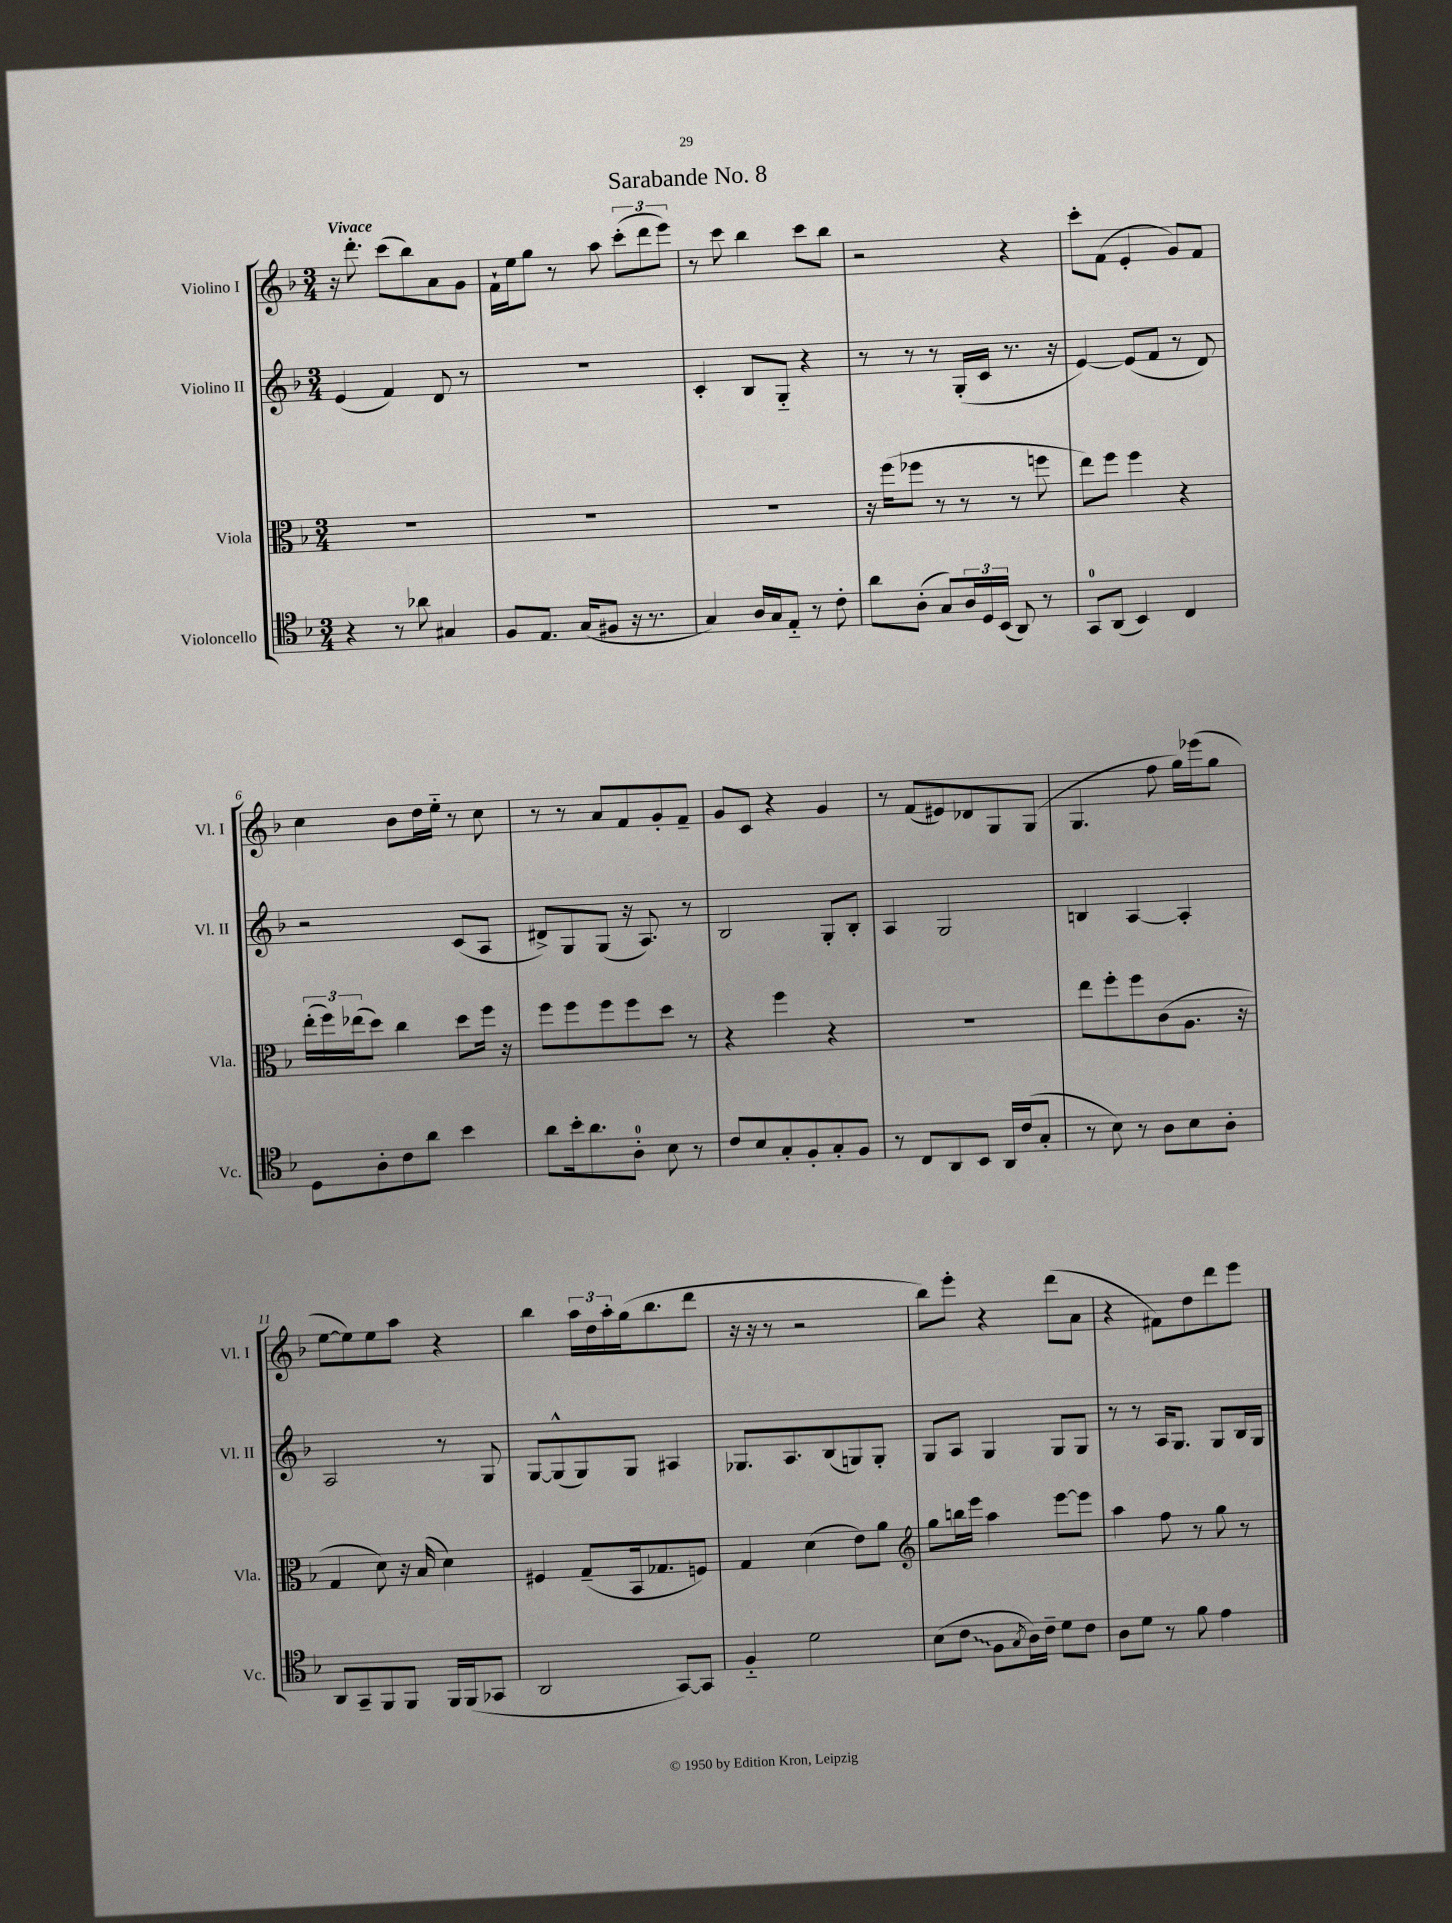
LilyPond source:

\header { title = "Sarabande No. 8" }
<<
\new StaffGroup <<
\new Staff = "s0" \with { instrumentName = "Violino I" shortInstrumentName = "Vl. I" } {
    \clef treble \key f \major \numericTimeSignature \time 3/4 \tempo "Vivace"
    r16 d'''8.-. c'''8( bes''8) a'8 g'8 |
    f'16-! e''16 g''8 r8 a''8 \tuplet 3/2 { c'''8-.( d'''8 e'''8) } |
    r8 c'''8 bes''4 c'''8 bes''8 |
    r2 r4 |
    c'''8-. f'8( e'4-. g'8) f'8 |
    c''4 bes'8 d''16 e''16-_ r8 c''8 |
    r8 r8 a'8 f'8 g'8-. f'8-- |
    g'8 c'8 r4 g'4 |
    r8 f'8( eis'8) des'8 g8 g8( |
    g4. f''8 g''16) ees'''16( g''8 |
    e''8~ e''8) e''8 a''8 r4 |
    bes''4 \tuplet 3/2 { a''16 d''16 a''16-. } g''16( bes''8. d'''8 |
    r16 r16 r8 r2 |
    bes''8) e'''8-. r4 d'''8( a'8 |
    r4 fis'8) d''8 d'''8 e'''8 \bar "|." |
}
\new Staff = "s1" \with { instrumentName = "Violino II" shortInstrumentName = "Vl. II" } {
    \clef treble \key f \major \numericTimeSignature \time 3/4
    e'4( f'4) d'8 r8 |
    R2. |
    c'4-. bes8 g8-_ r4 |
    r8 r8 r8 g16-.( c'16 r8. r16 |
    e'4~) e'8( f'8 r8 d'8) |
    r2 c'8( a8 |
    dis'8->) g8 g8( r16 a8.) r8 |
    bes2 g8-. bes8-. |
    a4 g2 |
    b4 a4~ a4-. |
    a2 r8 g8 |
    g8~ g8-^( g8) g8 ais4 |
    ges8. a8. bes8( g8) g8-. |
    g8 a8 g4 g8 g8 |
    r8 r8 a16 g8. g8 bes16 g16 \bar "|." |
}
\new Staff = "s2" \with { instrumentName = "Viola" shortInstrumentName = "Vla." } {
    \clef alto \key f \major \numericTimeSignature \time 3/4
    R2. |
    R2. |
    R2. |
    r16 f''16( fes''8 r8 r8 r8 f''8 |
    e''8) f''8 f''4 r4 |
    \tuplet 3/2 { e''16-.( f''16) ees''16( } d''8) c''4 d''8 f''16 r16 |
    f''8 f''8 f''8 f''8 d''8 r8 |
    r4 f''4 r4 |
    R2. |
    e''8 f''8-. f''8 c'8( a8. r16 |
    g4 d'8) r16 bes16( d'4) |
    fis4 g8--( bes,16 ges8. f8) |
    g4 d'4( e'8) a'8 |
    \clef treble g''8 b''16 e'''16 a''4 e'''8~ e'''8 |
    a''4 f''8 r8 g''8 r8 \bar "|." |
}
\new Staff = "s3" \with { instrumentName = "Violoncello" shortInstrumentName = "Vc." } {
    \clef tenor \key f \major \numericTimeSignature \time 3/4
    r4 r8 aes'8 gis4 |
    f8 e8. g16( fis8 r16 r8. |
    g4) a16 g16 e8-_ r8 c'8-. |
    a'8 a8-.( g8) \tuplet 3/2 { a16 d16 bes,16( } a,8) r8 |
    g,8-0 a,8( bes,4) c4 |
    d8 a8-. c'8 a'8 bes'4 |
    a'8 bes'16-. a'8. a8-0-. bes8 r8 |
    c'8 bes8 g8-. f8-. g8-. f8 |
    r8 c8 a,8 bes,8 a,16 c'16( g8-. |
    r8 bes8) r8 a8 bes8 a8-. |
    a,8 g,8-- f,8 f,8 f,16 f,16( ges,8 |
    a,2 g,8~) g,8 |
    f4-_ d'2 |
    bes8( \once \override Glissando.style = #'zigzag c'8\glissando f8 \acciaccatura { g8 } a16) c'16-- d'8 c'8 |
    a8 d'8 r8 f'8 e'4 \bar "|." |
}
>>
>>
